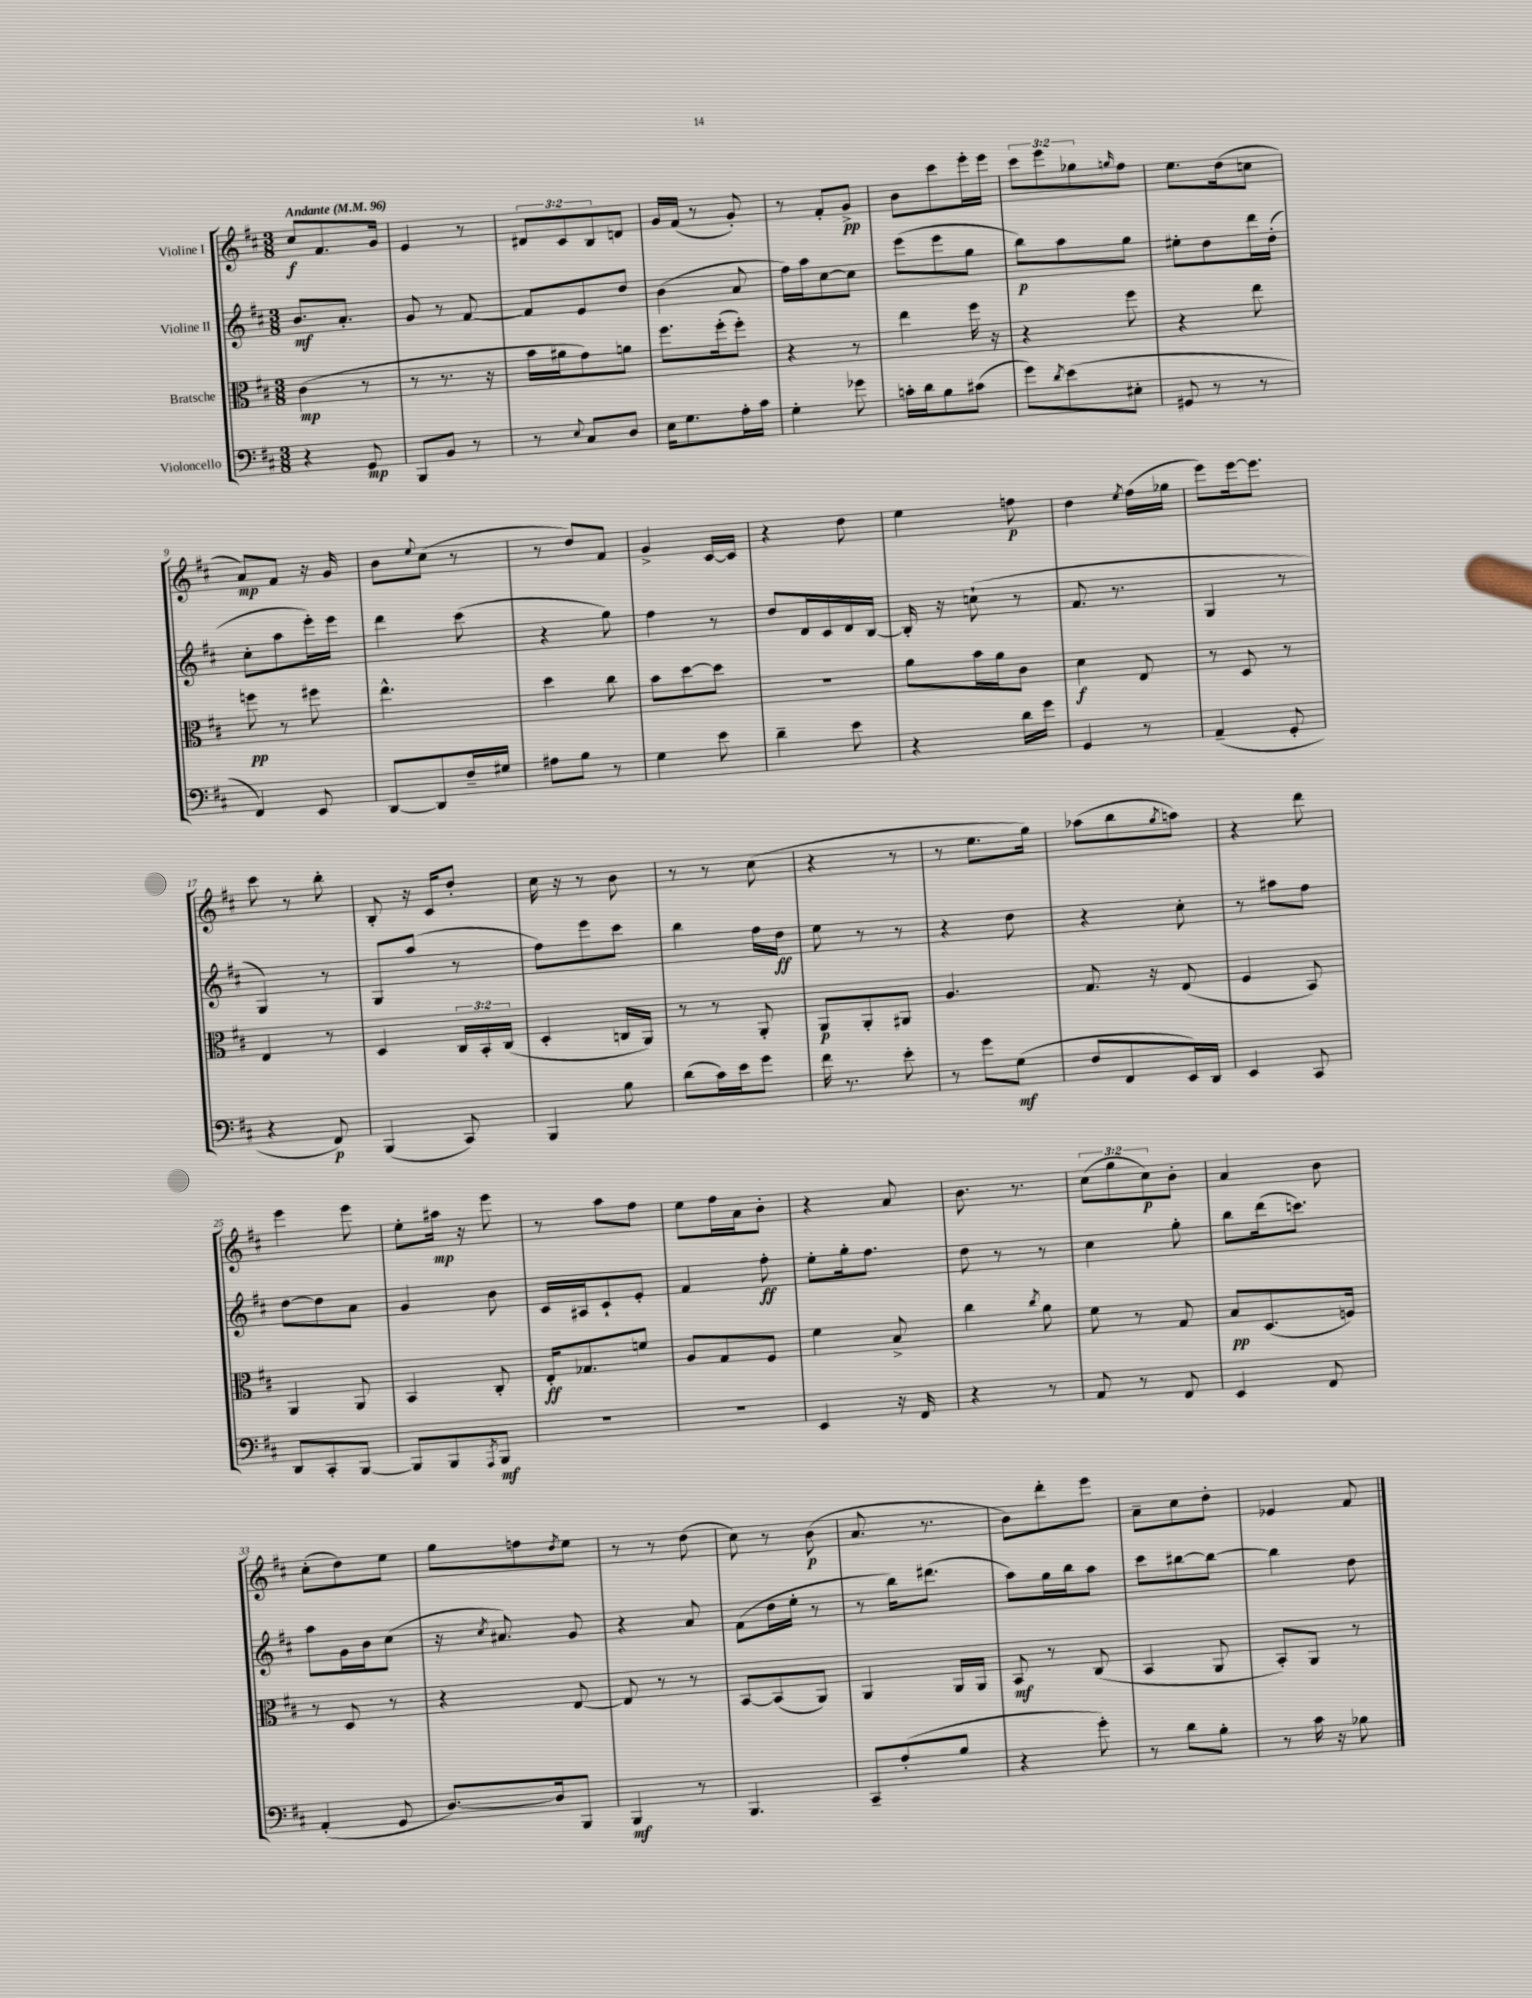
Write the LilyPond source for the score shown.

<<
\new StaffGroup <<
\new Staff = "s0" \with { instrumentName = "Violine I" } {
    \clef treble \key d \major \numericTimeSignature \time 3/8 \override Staff.TupletNumber.text = #tuplet-number::calc-fraction-text \tempo "Andante" 4 = 96
    cis''8\f fis'8. g'16 |
    e'4 r8 |
    \tuplet 3/2 { dis'8 cis'8 b8 } d'8 |
    g'16 fis'16( r8 g'8-.) |
    r8 fis'8-. g'8->\pp |
    b'8 cis'''8 e'''16-. e'''16 |
    \tuplet 3/2 { cis'''8 e'''8 ges''8 } \grace { g''16 } fis''8 |
    e''8. d''16( c''8 |
    a'8\mp) fis'8 r16 g'16 |
    b'8 \appoggiatura { e''8 } cis''8( r8 |
    r8 d''8) fis'8 |
    g'4-> cis'16~ cis'16 |
    r4 d''8 |
    e''4 f''8\p |
    d''4 \acciaccatura { e''8 } fis''16( ges''16 |
    e'''8) e'''16~ e'''8. |
    cis'''8 r8 b''8-. |
    b8-. r16 cis'16 d''8-. |
    cis''16 r16 r8 b'8 |
    r8 r8 cis''8( |
    r4 r8 |
    r8 e''8. g''16) |
    aes''8( b''8 \acciaccatura { g''8 } a''8) |
    r4 d'''8 |
    e'''4 e'''8 |
    e''8-. ais''16\mp r16 e'''8 |
    r8 a''8 fis''8 |
    e''8 fis''16 a'16 b'8-. |
    r4 a'8 |
    b'8. r8. |
    \tuplet 3/2 { cis''8( g''8 cis''8\p) } b'8-. |
    a'4 b'8 |
    cis''8-.( d''8) e''8 |
    g''8 f''8 \acciaccatura { d''8 } e''8 |
    r8 r8 d''8( |
    cis''8) r8 b'8\p( |
    a'8. r8. |
    b'8) d'''8-. e'''8 |
    a'8-- cis''8 d''8-. |
    ees'4 fis'8 \bar "|." |
}
\new Staff = "s1" \with { instrumentName = "Violine II" } {
    \clef treble \key d \major \numericTimeSignature \time 3/8
    b'8.\mf a'8.-. |
    g'8 r8 fis'8~ |
    fis'8 e'8 d''8 |
    b'4( a'8 |
    fis''16) a''16 cis''8~ cis''8 |
    e'''8( e'''8 g''8 |
    b''8\p) a''8 g''8 |
    eis''8-. d''8 d'''16 d''16-.( |
    cis''8-. a''8 e'''16-.) e'''16 |
    d'''4 cis'''8( |
    r4 g''8) |
    fis''4 r8 |
    d''8 d'16 cis'16 d'16 b16~ |
    b16-. r16 c''8-!( r8 |
    fis'8. r8. |
    g4 r8 |
    g4) r8 |
    g8 a''8( r8 |
    fis''8) e'''8 cis'''8 |
    b''4 fis''16 d''16\ff |
    e''8 r8 r8 |
    r4 d''8 |
    r4 cis''8-. |
    r8 ais''8 fis''8 |
    d''8~ d''8 a'8 |
    g'4 b'8 |
    cis'16 ais16 cis'8-! e'8-. |
    fis'4 fis''8-.\ff |
    e''8-. g''16-. fis''8. |
    d''8 r8 r8 |
    cis''4 g''8-. |
    b''8 d'''16( c'''8.) |
    a''8 g'16 b'16 cis''8( |
    r16 \acciaccatura { cis''8 } ais'8.) g'8 |
    r4 a'8 |
    fis'8( d''16 e''16-. r8 |
    r8 b''16) dis'''8.( |
    a''8) g''16 b''16 a''8 |
    cis'''8 bis''8~ bis''8~ |
    bis''4 d''8 \bar "|." |
}
\new Staff = "s2" \with { instrumentName = "Bratsche" } {
    \clef alto \key d \major \numericTimeSignature \time 3/8 \override Staff.TupletNumber.text = #tuplet-number::calc-fraction-text
    cis'4\mp( r8 |
    r8 r8. r16 |
    b'16 ais'16 g'8) a'8 |
    fis''8. fis''16-.( fis''8-.) |
    r4 r8 |
    e''4 fis''16 r16 |
    r4 fis''8 |
    r4 e''8 |
    f''8\pp r8 fis''8 |
    e''4.-^ |
    d''4 cis''8 |
    b'8 d''8~ d''8 |
    R4. |
    a'8 b'16 a'16 cis'8 |
    d'4\f e8 |
    r8 d8 r8 |
    e4 r8 |
    d4 \tuplet 3/2 { cis16 b,16-. cis16( } |
    d4-. c16 a,16) |
    r8 r8 a,8-. |
    a,8\p a,8-. ais,8 |
    a4. |
    g8. r16 e8( |
    fis4 b,8) |
    a,4 a,8 |
    b,4 cis8-. |
    e16-.\ff ges8. f'8 |
    a8 g8 fis8 |
    fis'4 b8-> |
    cis''4 \acciaccatura { cis''8 } a'8 |
    fis'8 r8 g8 |
    b8\pp d8.( f16) |
    r8 d8 r8 |
    r4 e8~ |
    e8 r8 r8 |
    b,8~ b,8( a,8) |
    a,4 a,16 a,16 |
    b,8\mf r8 cis8( |
    b,4 a,8 |
    b,8-.) a,8 r8 \bar "|." |
}
\new Staff = "s3" \with { instrumentName = "Violoncello" } {
    \clef bass \key d \major \numericTimeSignature \time 3/8
    r4 g,8\mp |
    b,,8 b,8 r8 |
    r8 \appoggiatura { e8 } cis8 d8 |
    e16 g8. a16-. cis'16 |
    g4-. ges'8 |
    c'16-. d'16 b8 cis'8( |
    g'8) \acciaccatura { d'8 } e'8( eis8-. |
    gis,8 r8 r8 |
    fis,4) e,8 |
    d,8~ d,8 fis16-- gis16 |
    ais8 b8 r8 |
    g4 e'8 |
    d'4-- e'8 |
    r4 d'16 g'16 |
    g,4 r8 |
    a,4--( g,8-. |
    r4 fis,8\p) |
    b,,4( cis,8) |
    b,,4 b8 |
    d'8( cis'16) e'16 g'8 |
    fis'16 r8. e'8-. |
    r8 g'8 g8\mf( |
    fis8 fis,8 e,16) d,16 |
    e,4 cis,8 |
    d,8 cis,8-. b,,8~ |
    b,,8 b,,8 \acciaccatura { a,,8 } b,,8\mf |
    R4. |
    R4. |
    e,4 r16 fis,16 |
    r4 r8 |
    a,8 r8 fis,8 |
    e,4 fis,8 |
    a,4-.( g,8 |
    d8.~) d16 b,,8 |
    b,,4\mf r8 |
    b,,4. |
    cis,8-- a8-.( b8 |
    r4 g'8-.) |
    r8 d'8 b8-. |
    r8 cis'16 r16 bes8 \bar "|." |
}
>>
>>
